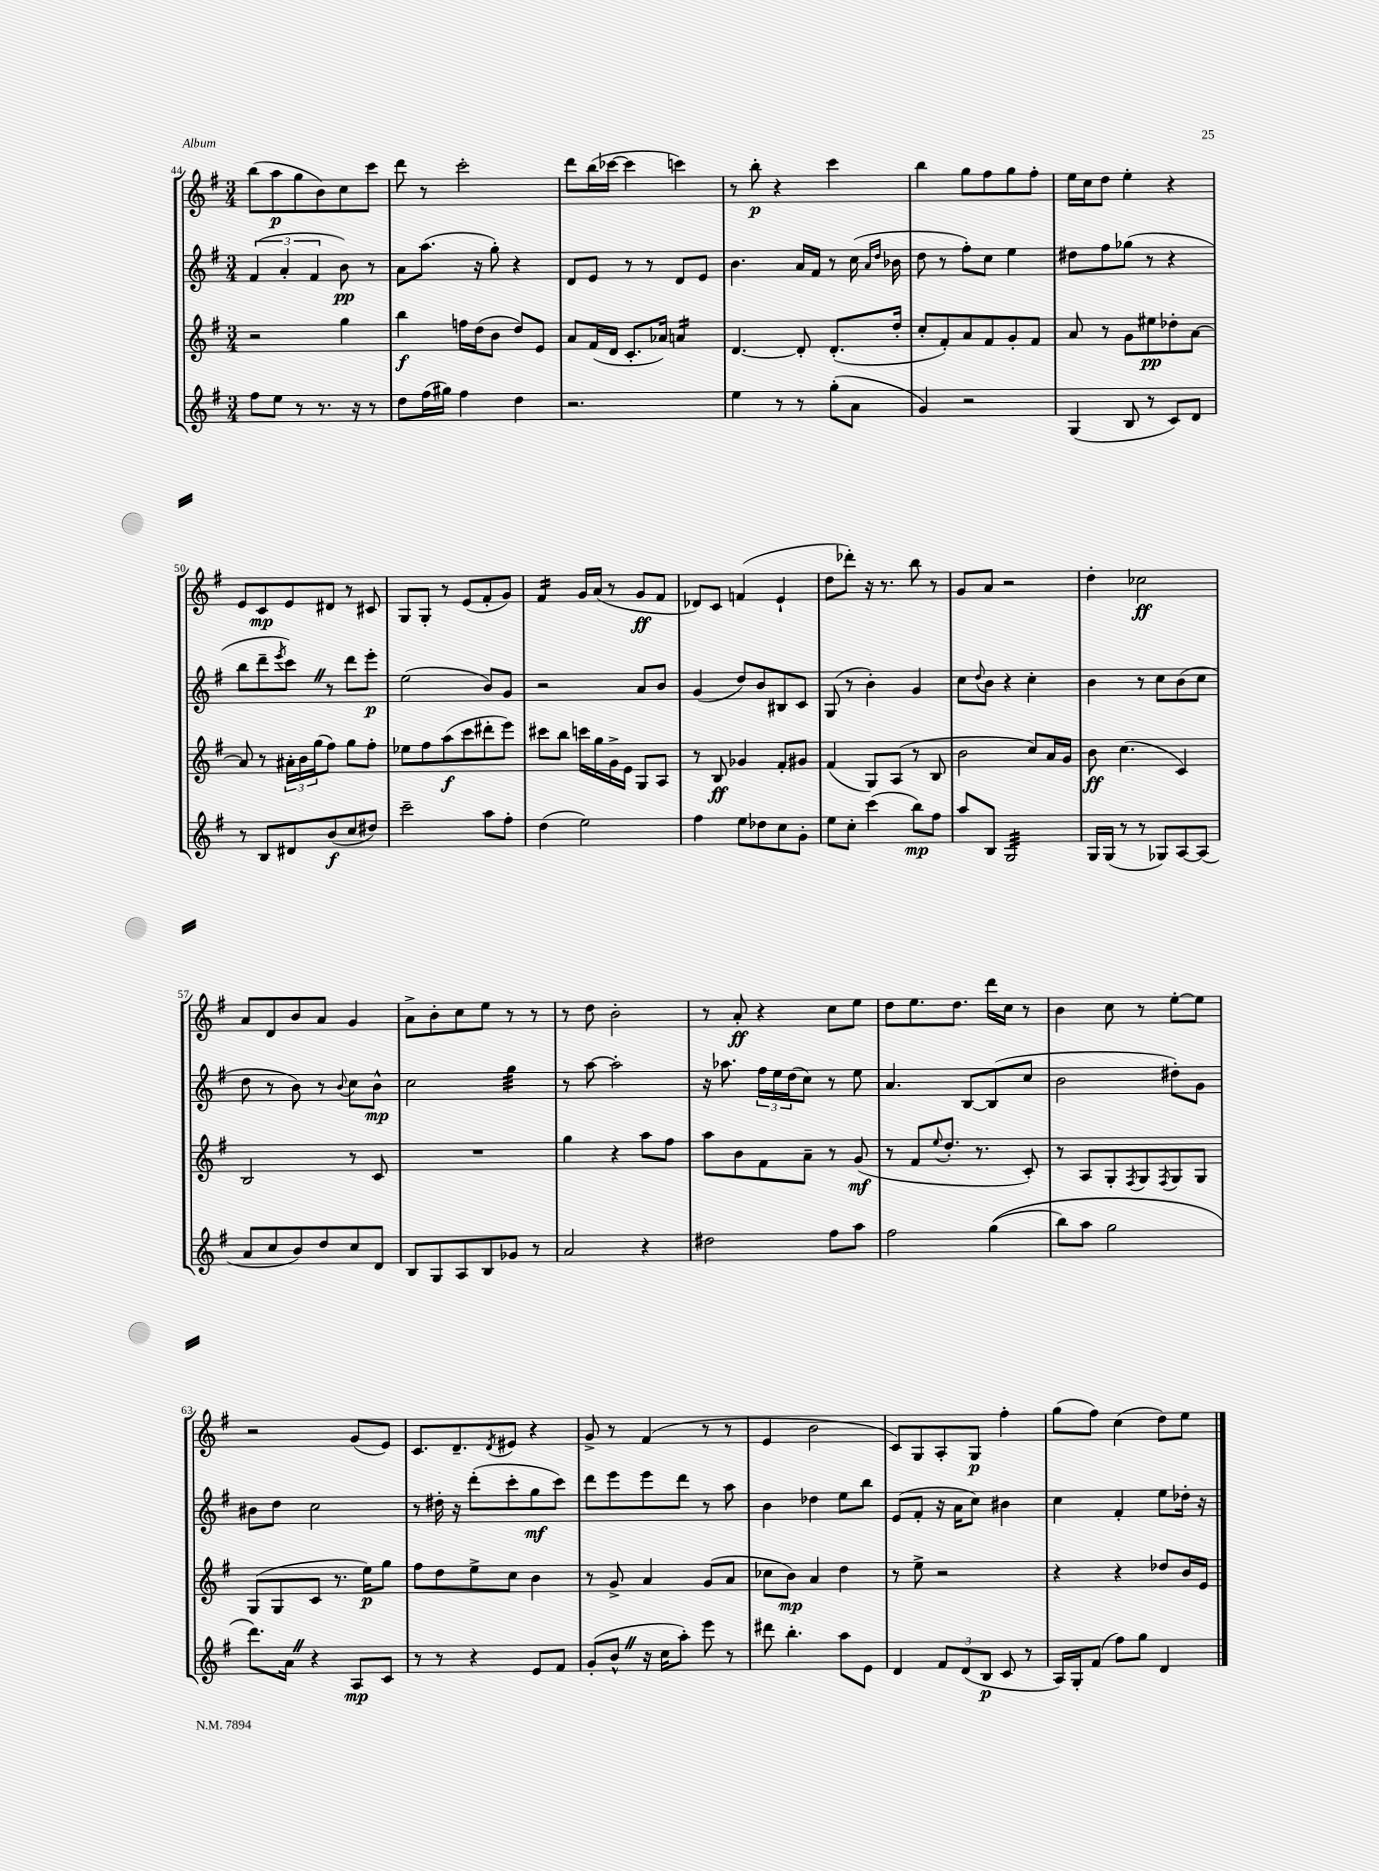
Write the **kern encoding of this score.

**kern	**dynam	**kern	**dynam	**kern	**dynam	**kern	**dynam
*part4	*part4	*part3	*part3	*part2	*part2	*part1	*part1
*staff4	*staff4	*staff3	*staff3	*staff2	*staff2	*staff1	*staff1
*clefG2	*	*clefG2	*	*clefG2	*	*clefG2	*
*k[f#]	*	*k[f#]	*	*k[f#]	*	*k[f#]	*
*M3/4	*	*M3/4	*	*M3/4	*	*M3/4	*
=44	=44	=44	=44	=44	=44	=44	=44
8ff#\L	.	2r	.	(6f#/	.	(8bb\L	.
8ee\J	.	.	.	.	.	8aa\	p
.	.	.	.	6a'/	.	.	.
8r	.	.	.	.	.	8gg\	.
.	.	.	.	6f#/	.	.	.
8.r	.	.	.	.	.	8b\)	.
.	.	4gg\	.	8b\)	pp	8cc\	.
16r	.	.	.	.	.	.	.
8r	.	.	.	8r	.	8ccc\J	.
=45	=45	=45	=45	=45	=45	=45	=45
8dd\L	.	4bb\	f	8a\L	.	8ddd\	.
(16ff#\L	.	.	.	(8.aa\J	.	8r	.
16gg#X\JJ)	.	.	.	.	.	.	.
4ff#\	.	16ffn\LL	.	.	.	2ccc'\	.
.	.	(16dd\J	.	16r	.	.	.
.	.	8b\J	.	8gg'\)	.	.	.
4dd\	.	8dd/L)	.	4r	.	.	.
.	.	8e/J	.	.	.	.	.
=46	=46	=46	=46	=46	=46	=46	=46
2.r	.	8a/L	.	8d/L	.	8ddd\L	.
.	.	(16f#/L	.	8e/J	.	(16bb\L	.
.	.	16d/JJ	.	.	.	[16ccc-X\JJ	.
.	.	8.c'/L	.	8r	.	4ccc-\]	.
.	.	.	.	8r	.	.	.
.	.	16a-X/Jk)	.	.	.	.	.
*	*	*tremolo	*	*	*	*	*
.	.	16an/LL	.	8d/L	.	4cccn\)	.
.	.	16an/	.	.	.	.	.
.	.	16an/	.	8e/J	.	.	.
.	.	16an/JJ	.	.	.	.	.
*	*	*Xtremolo	*	*	*	*	*
=47	=47	=47	=47	=47	=47	=47	=47
4ee\	.	[4.d/	.	4.b\	.	8r	.
.	.	.	.	.	.	8bb'\	p
8r	.	.	.	.	.	4r	.
8r	.	8d'/]	.	16a/LL	.	.	.
.	.	.	.	16f#/JJ	.	.	.
(8gg'\L	.	(8.d'/L	.	8r	.	4ccc\	.
8a\J	.	.	.	(16cc\	.	.	.
.	.	.	.	16qqa/LL	.	.	.
.	.	.	.	16qqdd/JJ	.	.	.
.	.	16dd'/Jk	.	16b-X\	.	.	.
=48	=48	=48	=48	=48	=48	=48	=48
4g/)	.	8cc'/L	.	8dd\	.	4bb\	.
.	.	8f#'/)	.	8r	.	.	.
2r	.	8a/	.	8ff#'\L)	.	8gg\L	.
.	.	8f#/	.	8cc\J	.	8ff#\	.
.	.	8g'/	.	4ee\	.	8gg\	.
.	.	8f#/J	.	.	.	8ff#'\J	.
=49	=49	=49	=49	=49	=49	=49	=49
(4G/	.	8a/	.	8dd#X\L	.	16ee\LL	.
.	.	.	.	.	.	16cc\J	.
.	.	8r	.	8ff#\	.	8dd\J	.
8B/	.	8g\L	.	(8gg-X\J	.	4ee'\	.
8r	.	8ee#X\	pp	8r	.	.	.
8c/L)	.	8dd-X'\	.	4r	.	4r	.
8d/J	.	[8a\J	.	.	.	.	.
!!LO:LB:g=z
=50	=50	=50	=50	=50	=50	=50	=50
8r	.	8a/]	.	8bb\L	.	8e/L	.
8B/L	.	8r	.	8ddd~\	.	8c/	mp
.	.	.	.	8qeee/	.	.	.
8d#X/	.	24a#X'\LL	.	8cccZ\J)	.	8e/	.
.	.	24b\	.	.	.	.	.
.	.	(24gg\J	.	.	.	.	.
(8b/	f	8ff#\J)	.	8r	.	8d#X/J	.
8cc/	.	8gg\L	.	8ddd\L	.	8r	.
8dd#X/J)	.	8ff#'\J	.	8eee'\J	p	8c#X/	.
=51	=51	=51	=51	=51	=51	=51	=51
2ccc~\	.	8ee-X\L	.	(2ee\	.	8G/L	.
.	.	8ff#\	.	.	.	8G'/J	.
.	.	(8aa\	f	.	.	8r	.
.	.	8ccc\	.	.	.	(8e/L	.
8aa\L	.	8ddd#X'\	.	8b/L)	.	8f#'/	.
8ff#'\J	.	8eee\J)	.	8g/J	.	8g/J)	.
=52	=52	=52	=52	=52	=52	=52	=52
*	*	*	*	*	*	*tremolo	*
(4dd\	.	8ccc#X\L	.	2r	.	16f#/LL	.
.	.	.	.	.	.	16f#/	.
.	.	8bb\J	.	.	.	16f#/	.
.	.	.	.	.	.	16f#/JJ	.
*	*	*	*	*	*	*Xtremolo	*
2ee\)	.	16cccn\LL	.	.	.	16g/LL	.
.	.	16gg\	.	.	.	(16a/JJ	.
.	.	16g^\	.	.	.	8r	.
.	.	16e\JJ	.	.	.	.	.
.	.	8G/L	.	8a/L	.	8g/L	ff
.	.	8A/J	.	8b/J	.	8f#/J	.
=53	=53	=53	=53	=53	=53	=53	=53
4ff#\	.	8r	.	(4g/	.	8d-X/L)	.
.	.	8B/	ff	.	.	8c/J	.
8ee\L	.	4g-X/	.	8dd/L)	.	(4fn/	.
8dd-X\	.	.	.	8b/	.	.	.
8cc\	.	8f#'/L	.	8B#X/	.	4e`/	.
8g'\J	.	8g#X/J	.	8c/J	.	.	.
=54	=54	=54	=54	=54	=54	=54	=54
8ee\L	.	(4f#/	.	(8G/	.	8dd\L	.
8cc'\J	.	.	.	8r	.	8ddd-X'\J)	.
(4ccc\	.	8G/L)	.	4b'\)	.	16r	.
.	.	.	.	.	.	8.r	.
.	.	(8A/J	.	.	.	.	.
8bb\L)	mp	8r	.	4g/	.	8bb\	.
8ff#\J	.	8B/	.	.	.	8r	.
=55	=55	=55	=55	=55	=55	=55	=55
8aa/L	.	2b\	.	8cc\L	.	8g/L	.
.	.	.	.	8qqdd/	.	.	.
8B/J	.	.	.	8b\J	.	8a/J	.
*tremolo	*	*	*	*	*	*	*
32G/LLL	.	.	.	4r	.	2r	.
32G/	.	.	.	.	.	.	.
32G/	.	.	.	.	.	.	.
32G/	.	.	.	.	.	.	.
32G/	.	.	.	.	.	.	.
32G/	.	.	.	.	.	.	.
32G/	.	.	.	.	.	.	.
32G/	.	.	.	.	.	.	.
32G/	.	8cc/L)	.	4cc'\	.	.	.
32G/	.	.	.	.	.	.	.
32G/	.	.	.	.	.	.	.
32G/	.	.	.	.	.	.	.
32G/	.	16a/L	.	.	.	.	.
32G/	.	.	.	.	.	.	.
32G/	.	16g/JJ	.	.	.	.	.
32G/JJJ	.	.	.	.	.	.	.
*Xtremolo	*	*	*	*	*	*	*
=56	=56	=56	=56	=56	=56	=56	=56
16G/LL	.	8b\	ff	4b\	.	4dd'\	.
(16G/JJ	.	.	.	.	.	.	.
8r	.	(4.cc\	.	.	.	.	.
8r	.	.	.	8r	.	2cc-X\	ff
8G-X/L)	.	.	.	8cc\L	.	.	.
[8A/	.	4c/)	.	(8b\	.	.	.
(8A/J]	.	.	.	8cc\J	.	.	.
!!LO:LB:g=z
=57	=57	=57	=57	=57	=57	=57	=57
8a/L	.	2B/	.	8dd\	.	8a/L	.
8cc/	.	.	.	8r	.	8d/	.
8b/)	.	.	.	8b\)	.	8b/	.
8dd/	.	.	.	8r	.	8a/J	.
.	.	.	.	8qqb/	.	.	.
8cc/	.	8r	.	8cc\L	.	4g/	.
8d/J	.	8c/	.	8b^^\J	mp	.	.
=58	=58	=58	=58	=58	=58	=58	=58
8B/L	.	2.r	.	2cc\	.	8a^\L	.
8G/	.	.	.	.	.	8b'\	.
8A/	.	.	.	.	.	8cc\	.
8B/	.	.	.	.	.	8ee\J	.
*	*	*	*	*tremolo	*	*	*
8g-X/J	.	.	.	32gg\LLL	.	8r	.
.	.	.	.	32gg\	.	.	.
.	.	.	.	32gg\	.	.	.
.	.	.	.	32gg\	.	.	.
8r	.	.	.	32gg\	.	8r	.
.	.	.	.	32gg\	.	.	.
.	.	.	.	32gg\	.	.	.
.	.	.	.	32gg\JJJ	.	.	.
*	*	*	*	*Xtremolo	*	*	*
=59	=59	=59	=59	=59	=59	=59	=59
2a/	.	4gg\	.	8r	.	8r	.
.	.	.	.	[8aa\	.	8dd\	.
.	.	4r	.	2aa'\]	.	2b'\	.
4r	.	8aa\L	.	.	.	.	.
.	.	8ff#\J	.	.	.	.	.
=60	=60	=60	=60	=60	=60	=60	=60
2dd#X\	.	8aa\L	.	16r	.	8r	.
.	.	.	.	8.aa-X\	.	.	.
.	.	8b\	.	.	.	8a'/	ff
.	.	8f#\	.	24ff#\LL	.	4r	.
.	.	.	.	24ee\	.	.	.
.	.	.	.	(24dd\J	.	.	.
.	.	8a~\J	.	8cc\J)	.	.	.
8ff#\L	.	8r	.	8r	.	8cc\L	.
8aa\J	.	(8g/	mf	8ee\	.	8ee\J	.
=61	=61	=61	=61	=61	=61	=61	=61
2ff#\	.	8r	.	4.a/	.	8dd\L	.
.	.	8f#/L	.	.	.	8.ee\	.
.	.	8qqee/	.	.	.	.	.
.	.	8.dd'/J	.	.	.	.	.
.	.	.	.	.	.	8.dd\J	.
.	.	.	.	[8B/L	.	.	.
.	.	8.r	.	.	.	.	.
((4gg\	.	.	.	(8B/]	.	16ddd\LL	.
.	.	.	.	.	.	16cc\JJ	.
.	.	8c'/)	.	8cc/J	.	8r	.
=62	=62	=62	=62	=62	=62	=62	=62
8bb\L)	.	8r	.	2b\	.	4b\	.
8aa\J	.	8A/L	.	.	.	.	.
2gg\	.	8G'/	.	.	.	8cc\	.
.	.	8qF#/	.	.	.	.	.
.	.	8G/	.	.	.	8r	.
.	.	8qF#/	.	.	.	.	.
.	.	8G/	.	8dd#X'\L)	.	[8ee'\L	.
.	.	8G/J	.	8g\J	.	8ee\J]	.
!!LO:LB:g=z
=63	=63	=63	=63	=63	=63	=63	=63
8.ddd\L)	.	(8G/L	.	8b#X\L	.	2r	.
.	.	8G/	.	8dd\J	.	.	.
16aZ\Jk	.	.	.	.	.	.	.
4r	.	8c/J	.	2cc\	.	.	.
.	.	8.r	.	.	.	.	.
8A/L	mp	.	.	.	.	(8g/L	.
.	.	16ee\KL)	p	.	.	.	.
8c/J	.	8gg\J	.	.	.	8e/J)	.
=64	=64	=64	=64	=64	=64	=64	=64
8r	.	8ff#\L	.	8r	.	8.c/L	.
8r	.	8dd\	.	16dd#X'\	.	.	.
.	.	.	.	16r	.	8.d~/	.
4r	.	8ee^\	.	(8ddd'\L	.	.	.
.	.	.	.	.	.	8qd/	.
.	.	8cc\J	.	8ccc'\	.	8e#X/J	.
8e/L	.	4b\	.	8gg\	mf	4r	.
8f#/J	.	.	.	8ccc\J)	.	.	.
=65	=65	=65	=65	=65	=65	=65	=65
(8g'/L	.	8r	.	8ddd\L	.	8g^/	.
8b^^Z/J	.	8g^/	.	8eee\	.	8r	.
16r	.	4a/	.	8eee\	.	(4f#/	.
16cc\KL	.	.	.	.	.	.	.
8aa'\J)	.	.	.	8ddd\J	.	.	.
8eee\	.	(8g/L	.	8r	.	8r	.
8r	.	8a/J	.	8aa\	.	8r	.
=66	=66	=66	=66	=66	=66	=66	=66
8ddd#X\	.	8cc-X\L	.	4b\	.	4e/	.
4.bb'\	.	8b\J)	mp	.	.	.	.
.	.	4a/	.	4dd-X\	.	2b\	.
8aa\L	.	4dd\	.	8ee\L	.	.	.
8e\J	.	.	.	8bb\J	.	.	.
=67	=67	=67	=67	=67	=67	=67	=67
4d/	.	8r	.	(8e/L	.	8c/L)	.
.	.	8ee^\	.	8f#'/J	.	8G/	.
12f#/L	.	2r	.	16r	.	8A'/	.
.	.	.	.	16a\KL	.	.	.
(12d/	.	.	.	.	.	.	.
.	.	.	.	8cc\J)	.	8G/J	p
12B/J	p	.	.	.	.	.	.
8c/	.	.	.	4b#X\	.	4ff#'\	.
8r	.	.	.	.	.	.	.
=68	=68	=68	=68	=68	=68	=68	=68
16A/LL)	.	4r	.	4cc\	.	(8gg\L	.
16G'/J	.	.	.	.	.	.	.
(8f#/J	.	.	.	.	.	8ff#\J)	.
8ff#\L)	.	4r	.	4f#'/	.	(4cc\	.
8gg\J	.	.	.	.	.	.	.
4d/	.	8dd-X/L	.	8ee\L	.	8dd\L)	.
.	.	16b/L	.	16dd-X'\Jk	.	8ee\J	.
.	.	16e/JJ	.	16r	.	.	.
==	==	==	==	==	==	==	==
*-	*-	*-	*-	*-	*-	*-	*-
